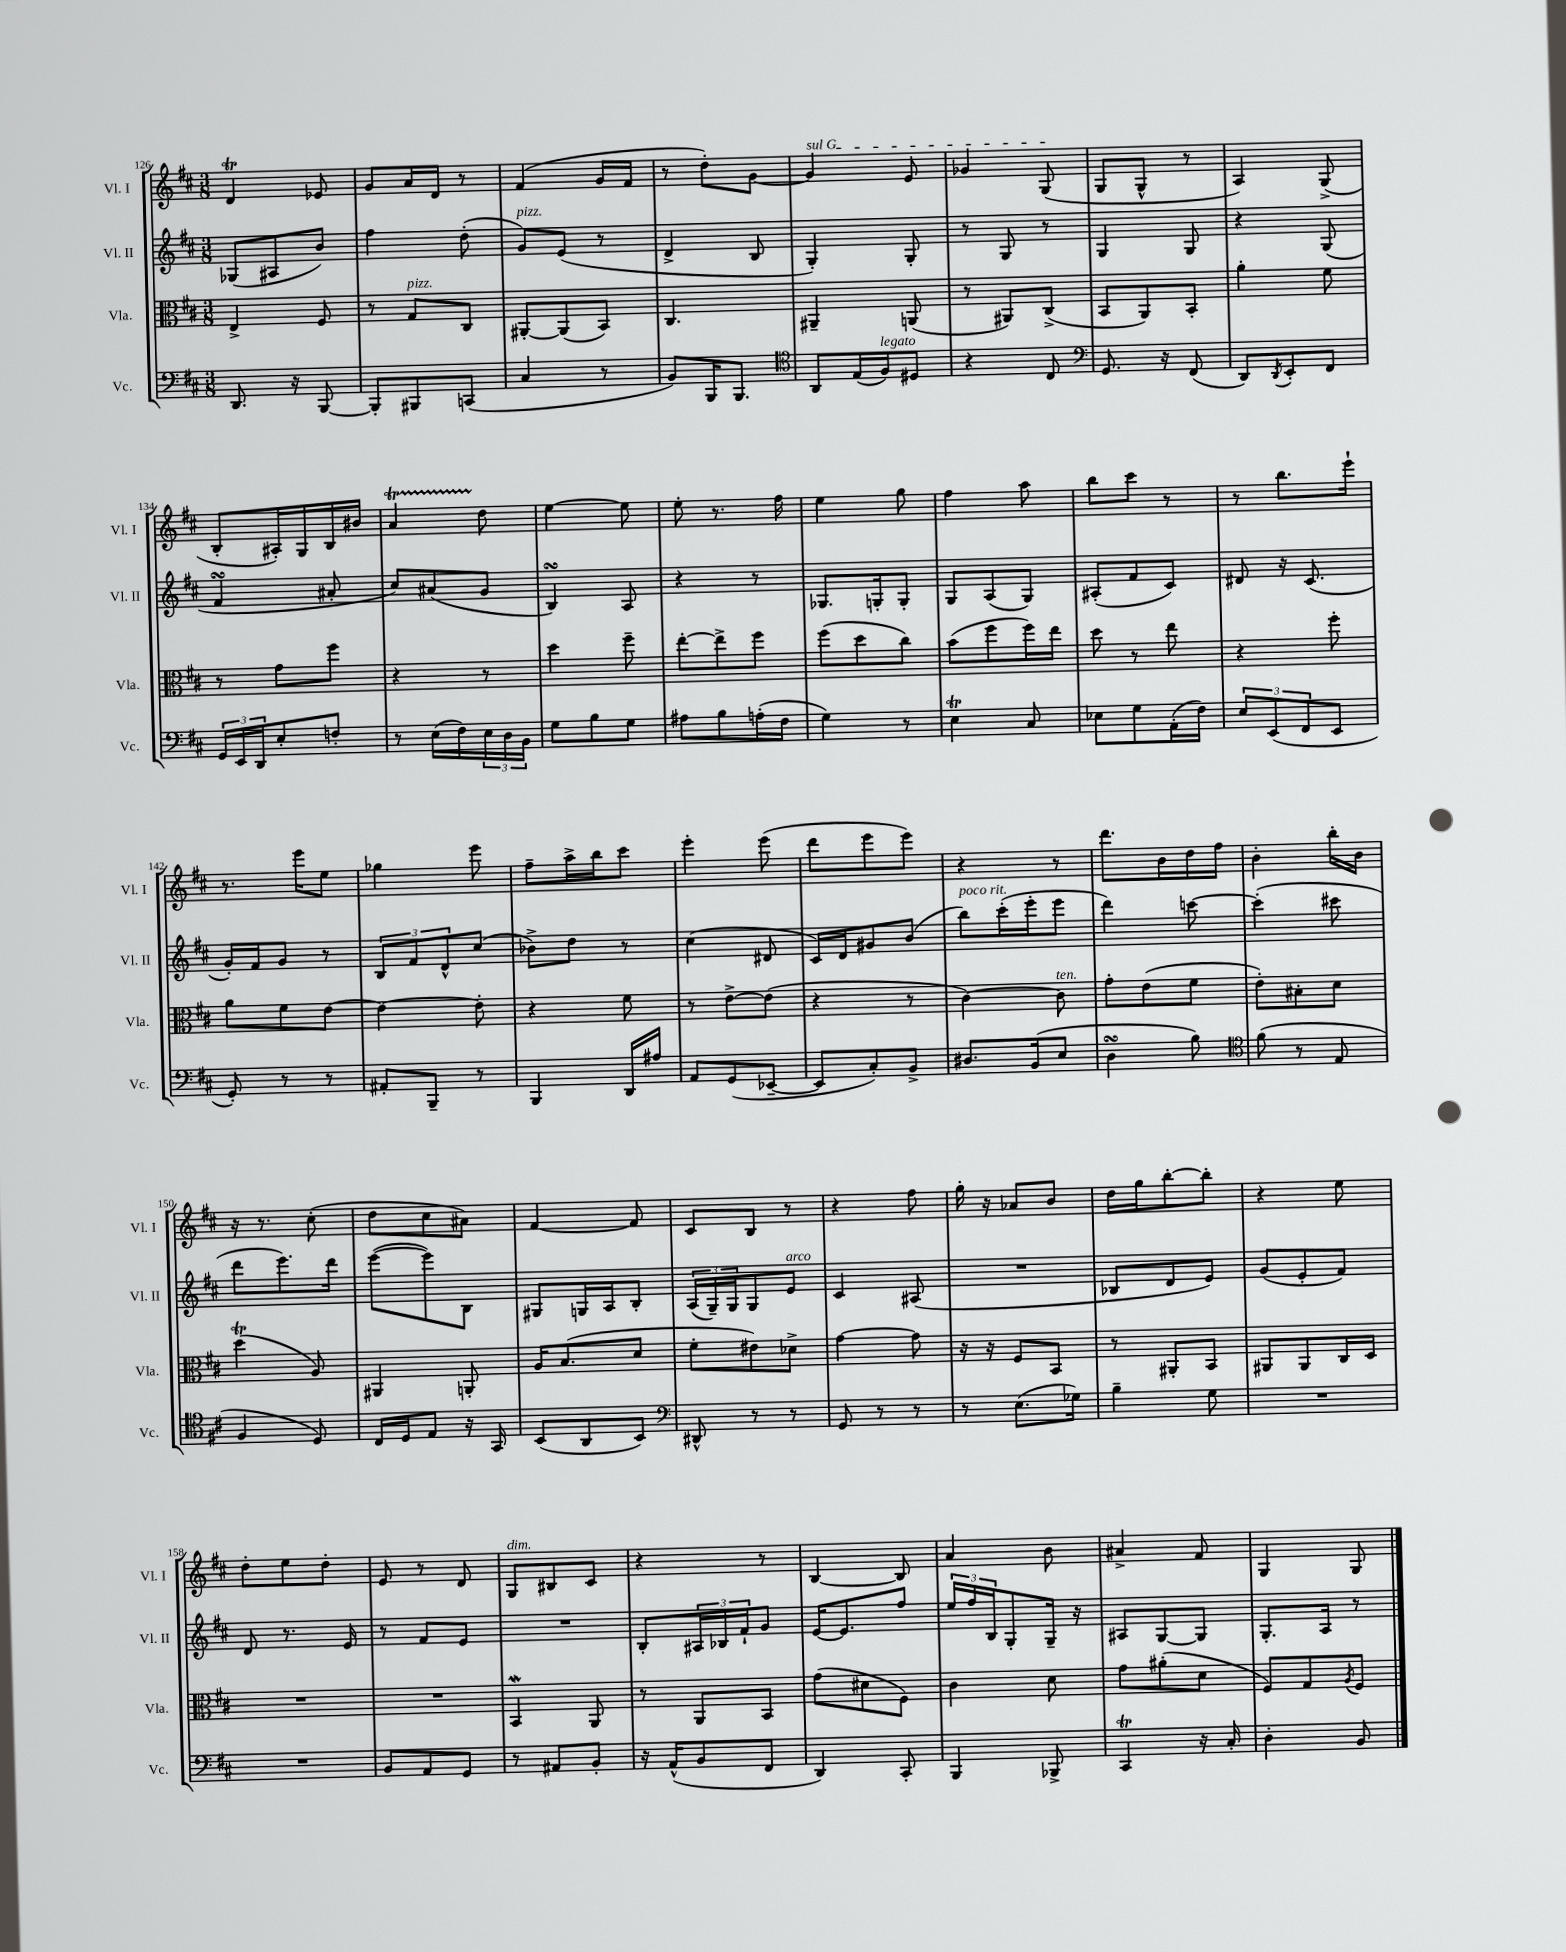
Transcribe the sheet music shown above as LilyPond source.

<<
\new StaffGroup <<
\new Staff = "s0" \with { instrumentName = "Vl. I" shortInstrumentName = "Vl. I" } {
    \clef treble \key d \major \numericTimeSignature \time 3/8
    d'4\trill ees'8 |
    g'8 a'16 d'16 r8 |
    fis'4( g'16 fis'16 |
    r8 d''8-.) g'8~ |
    \once \override TextSpanner.bound-details.left.text = \markup { \italic "sul G" } g'4\startTextSpan e'8 |
    ges'4 g8\stopTextSpan( |
    g8 g8-^ r8 |
    a4) g8->( |
    b8-. ais16-.) g16 b16 bis'16 |
    a'4\startTrillSpan d''8\stopTrillSpan |
    e''4~ e''8 |
    e''8-. r8. fis''16 |
    e''4 g''8 |
    fis''4 a''8 |
    b''8 cis'''8 r8 |
    r8 b''8. e'''16-! |
    r8. e'''16 e''8 |
    ges''4 e'''8 |
    fis''8-- a''16-> b''16 cis'''8 |
    e'''4-. e'''8( |
    d'''8 e'''8 e'''8) |
    r4 r8 |
    d'''8. b'16 d''16 fis''16 |
    b'4-. b''16-. b'16 |
    r16 r8. cis''8-.( |
    d''8 cis''8 ais'8) |
    fis'4~ fis'8 |
    cis'8 b8 r8 |
    r4 fis''8 |
    g''16-. r16 aes'8 b'8 |
    d''16 g''16 b''8~-. b''8-. |
    r4 e''8 |
    d''8-. e''8 d''8-. |
    e'8 r8 d'8 |
    g8^\markup { \italic "dim." } bis8 cis'8 |
    r4 r8 |
    b4~ b8 |
    a'4 b'8 |
    ais'4-> fis'8 |
    g4 g8 \bar "|." |
}
\new Staff = "s1" \with { instrumentName = "Vl. II" shortInstrumentName = "Vl. II" } {
    \clef treble \key d \major \numericTimeSignature \time 3/8
    ges8( ais8 b'8) |
    fis''4 d''8-.( |
    g'8^\markup { \italic "pizz." }) e'8( r8 |
    d'4-> b8 |
    g4-.) g8-. |
    r8 g8 r8 |
    g4 g8 |
    r4 g8( |
    fis'4\turn ais'8-. |
    cis''8) ais'8( g'8 |
    b4\turn) a8 |
    r4 r8 |
    ges8. g16-. g8-. |
    g8 a8( g8) |
    ais8-.( fis'8 cis'8) |
    dis'8 r16 cis'8.( |
    g'16-.) fis'16 g'8 r8 |
    \tuplet 3/2 { b8 fis'8 d'8-^ } cis''8( |
    bes'8->) d''8 r8 |
    cis''4( dis'8 |
    cis'16) d'16 gis'8 b'8( |
    b''8^\markup { \italic "poco rit." }) cis'''16-.( e'''16-. e'''8 |
    d'''4) c'''8~ |
    c'''4-.( cis'''8 |
    d'''8 e'''8.) d'''16 |
    e'''8~( e'''8) b8 |
    gis8 g16 a16 b8-. |
    \tuplet 3/2 { a16( g16--) g16 } g8 e'8^\markup { \italic "arco" } |
    cis'4 ais8( |
    R4. |
    bes8 d'8 e'8) |
    g'8( e'8-. fis'8) |
    d'8 r8. e'16 |
    r8 fis'8 e'8 |
    R4. |
    b8-. \tuplet 3/2 { ais16 bes16 fis'16-! } g'8 |
    e'16~ e'8. fis''8 |
    \tuplet 3/2 { e''16 fis''16 b16 } g8-. g16-- r16 |
    ais8 g8~ g8 |
    g8.-. a16 r8 \bar "|." |
}
\new Staff = "s2" \with { instrumentName = "Vla." shortInstrumentName = "Vla." } {
    \clef alto \key d \major \numericTimeSignature \time 3/8
    e4-> fis8 |
    r8 g8^\markup { \italic "pizz." } cis8 |
    ais,8~-. ais,8( b,8) |
    cis4. |
    ais,4-- a,8( |
    r8 ais,8) cis8->( |
    b,8 a,8) b,8-. |
    a'4-. fis'8 |
    r8 g'8 fis''8 |
    r4 r8 |
    d''4 fis''8-- |
    e''8~-. e''8-> fis''8 |
    fis''8( d''8 cis''8) |
    b'8( fis''8 fis''16) e''16 |
    d''8 r8 e''8 |
    r4 fis''8-. |
    a'8 fis'8 e'8~ |
    e'4~ e'8-. |
    r4 fis'8 |
    r8 e'8~-> e'8( |
    r4 r8 |
    cis'4~) cis'8^\markup { \italic "ten." } |
    g'8-. e'8( fis'8 |
    e'8-.) bis8-. d'8 |
    d''4\trill( a8) |
    ais,4 a,8-. |
    a16 b8.( d'8 |
    fis'8-. eis'8) des'8-> |
    g'4~ g'8 |
    r16 r16 fis8 b,8 |
    r8 ais,8-. b,8 |
    ais,8 ais,8 cis16 d16 |
    R4. |
    R4. |
    b,4\mordent a,8 |
    r8 a,8 b,8 |
    g'8( dis'8 fis8) |
    cis'4 d'8 |
    g'8 ais'8-.( d'8 |
    fis8) g8 \acciaccatura { a8 } fis8 \bar "|." |
}
\new Staff = "s3" \with { instrumentName = "Vc." shortInstrumentName = "Vc." } {
    \clef bass \key d \major \numericTimeSignature \time 3/8
    d,8. r16 b,,8~ |
    b,,8-. bis,,8 c,8( |
    cis4 r8 |
    b,8) b,,16 b,,8. |
    \clef tenor a,8 e16( fis16^\markup { \italic "legato" }) dis8 |
    r4 cis8 |
    \clef bass g,8. r16 fis,8( |
    d,8) \acciaccatura { d,8 } e,8-. fis,8 |
    \tuplet 3/2 { g,16 e,16 d,16 } e8-. f8-. |
    r8 e16( fis16) \tuplet 3/2 { e16 d16 b,16 } |
    g8 b8 g8 |
    ais8 b8 a16-.( fis16 |
    g4) r8 |
    e4\trill cis8 |
    ees8 g8 a,16-.( fis16) |
    \tuplet 3/2 { e8 e,8( fis,8 } e,8 |
    g,8-.) r8 r8 |
    ais,8-. b,,8-- r8 |
    b,,4 d,16 ais16 |
    a,8 g,8( ees,8~-- |
    ees,8 cis8-.) b,8-> |
    dis8. b,16( e8 |
    d4\turn b8) |
    \clef tenor fis'8( r8 e8 |
    fis4 d8) |
    cis16 d16 e8 r16 g,16 |
    b,8( a,8 b,8) |
    \clef bass dis,8-^ r8 r8 |
    g,8 r8 r8 |
    r8 e8.( ges16) |
    b4-- g8 |
    R4. |
    R4. |
    b,8 a,8 g,8 |
    r8 ais,8 b,8-. |
    r16 a,16-^( b,8 fis,8 |
    d,4) cis,8-. |
    b,,4 bes,,8-> |
    cis,4\trill r16 cis16-. |
    d4-. b,8 \bar "|." |
}
>>
>>
\layout { \context { \Score currentBarNumber = #126 } }
